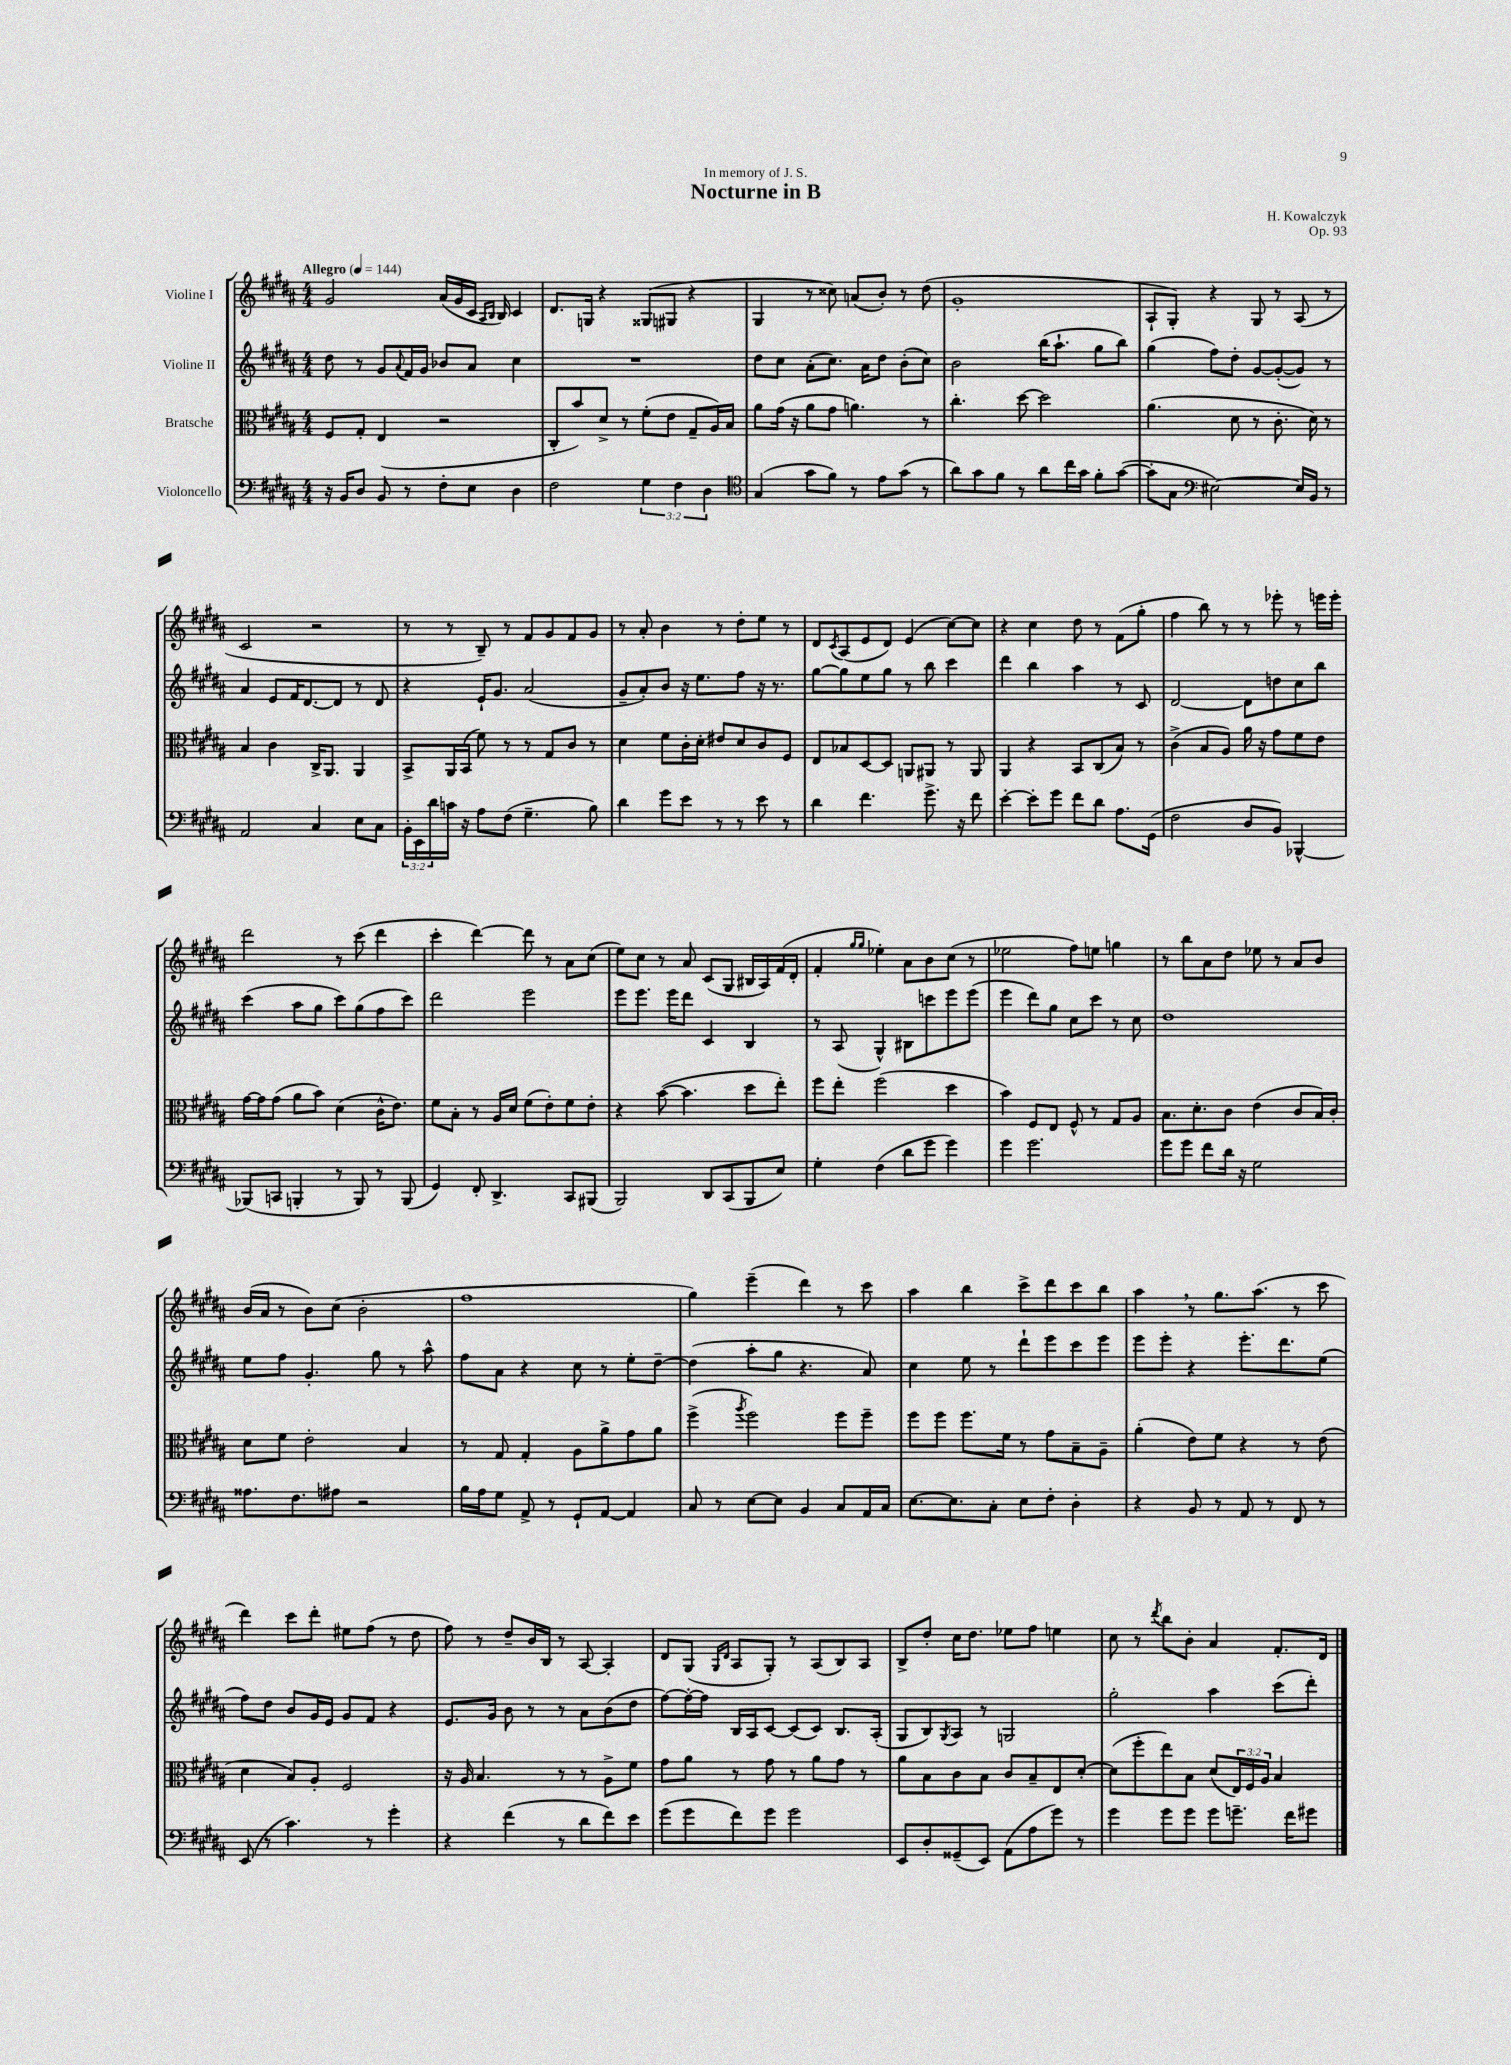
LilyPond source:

\header { title = "Nocturne in B" composer = "H. Kowalczyk" dedication = "In memory of J. S." opus = "Op. 93" }
<<
\new StaffGroup <<
\new Staff = "s0" \with { instrumentName = "Violine I" } {
    \clef treble \key b \major \numericTimeSignature \time 4/4 \tempo "Allegro" 4 = 144
    gis'2 ais'16( gis'16 cis'16 \grace { ais16 b16 } b16) cis'4 |
    dis'8. g16 r4 gisis8( gis8 r4 |
    gis4 r8 cisis''8) a'8( b'8-.) r8 dis''8( |
    gis'1-. |
    ais8-! gis8-.) r4 gis8 r8 ais8( r8 |
    cis'2 r2 |
    r8 r8 b8--) r8 fis'8 gis'8 fis'8 gis'8 |
    r8 ais'8-. b'4 r8 dis''8-. e''8 r8 |
    dis'8 \acciaccatura { cis'8 } ais8( e'8 dis'8) e'4( cis''8~) cis''8 |
    r4 cis''4 dis''8 r8 fis'8( gis''8-. |
    fis''4 b''8) r8 r8 ees'''8-. r8 e'''16 e'''16-. |
    dis'''2 r8 cis'''8( dis'''4 |
    cis'''4-. dis'''4~) dis'''8 r8 ais'8 cis''8( |
    e''8) cis''8 r8 ais'8 cis'8( gis8 bis16 ais16) fis'16( dis'16-. |
    fis'4-. \grace { gis''16 gis''16 } ees''4-.) ais'8 b'8 cis''8( r8 |
    ees''2 fis''8) e''8 g''4 |
    r8 b''8 ais'8 dis''8 ees''8 r8 ais'8 b'8 |
    b'16( ais'16 r8 b'8) cis''8( b'2-. |
    fis''1 |
    gis''4) e'''4--( dis'''4) r8 cis'''8 |
    ais''4 b''4 cis'''8-> dis'''8 cis'''8 b''8 |
    ais''4 \breathe r8 gis''8. ais''8.( r8 cis'''8 |
    dis'''4) cis'''8 dis'''8-. eis''8 fis''8( r8 dis''8 |
    fis''8) r8 dis''8-- b'16 b16 r8 ais8~ ais4-. |
    dis'8 gis8( \grace { gis16 dis'16 } ais8 gis8-.) r8 ais8( b8) ais8 |
    b8-> dis''8-. cis''16 dis''8. ees''8 fis''8 e''4 |
    cis''8 r8 \acciaccatura { dis'''8 } b''8 b'8-. ais'4 fis'8.-. dis'16 \bar "|." |
}
\new Staff = "s1" \with { instrumentName = "Violine II" } {
    \clef treble \key b \major \numericTimeSignature \time 4/4
    dis''8 r8 gis'8 \appoggiatura { ais'8 } fis'16 gis'16 bes'8 ais'8 cis''4 |
    R1 |
    dis''8 cis''8 ais'8-.( cis''8.) ais'16 dis''8 b'8-.( cis''8) |
    b'2 b''16( ais''8.-! gis''8 b''8) |
    gis''4( fis''8) dis''8-. gis'8~ gis'8~-.( gis'8) r8 |
    ais'4 e'8 fis'16 dis'8.~ dis'8 r8 dis'8 |
    r4 e'16-! gis'8. ais'2( |
    gis'8-- ais'8-.) b'8 r16 e''8. fis''8 r16 r8. |
    gis''8~ gis''8 e''8 gis''8 r8 b''8 cis'''4 |
    dis'''4 b''4 ais''4 r8 cis'8 |
    dis'2~ dis'8 d''8 cis''8 b''8 |
    cis'''4( ais''8 gis''8 cis'''8) gis''8( fis''8 cis'''8) |
    dis'''2 e'''2 |
    e'''8 e'''8. e'''16 dis'''8 cis'4 b4 |
    r8 ais8( gis4-^) bis8 c'''8 e'''8 e'''8( |
    e'''4 dis'''8) gis''8 cis''8 cis'''8 r8 cis''8 |
    dis''1 |
    e''8 fis''8 gis'4.-. gis''8 r8 ais''8-^ |
    fis''8 ais'8 r4 cis''8 r8 e''8-. dis''8~-- |
    dis''4( ais''8-. gis''8 r4. ais'8) |
    cis''4 e''8 r8 dis'''8-! e'''8 cis'''8 e'''8 |
    e'''8 e'''8-. r4 e'''8.-. dis'''8. e''8( |
    fis''8) dis''8 b'8 gis'16 e'16 gis'8 fis'8 r4 |
    e'8. gis'16 b'8 r8 r8 ais'8 b'8( dis''8 |
    fis''8~) fis''16~-. fis''16 b16 ais16 cis'8~ cis'8( cis'8) b8. ais16-.( |
    gis8 b8) \acciaccatura { gis8 } ais8 r8 g2 |
    gis''2-. ais''4 cis'''8( dis'''8-.) \bar "|." |
}
\new Staff = "s2" \with { instrumentName = "Bratsche" } {
    \clef alto \key b \major \numericTimeSignature \time 4/4 \override Staff.TupletNumber.text = #tuplet-number::calc-fraction-text
    fis8 gis8-. e4( r2 |
    cis8-. b'8) dis'8-> r8 fis'8-.( e'8 gis8-- ais16) b16 |
    ais'8 gis'16( r16 ais'8 gis'8 a'4.) r8 |
    cis''4.-. dis''8~ dis''2 |
    ais'4.( dis'8 r8 cis'8.-. dis'16) r8 |
    b4 cis'4 cis16-> ais,8. ais,4 |
    b,8-> ais,16 b,16( fis'8) r8 r8 gis8 cis'8 r8 |
    dis'4 fis'8 cis'16-. dis'16-. eis'8 dis'8 cis'8 fis8 |
    e8 bes8 dis8~ dis8 a,8 ais,8 r8 ais,8 |
    ais,4 r4 b,8 cis8( b8) r8 |
    cis'4->( b8 ais8) ais'16 r16 gis'8 fis'8 e'8 |
    gis'16~ gis'16 gis'8( ais'8 b'8) dis'4( cis'16-^ e'8.) |
    fis'8 b8-. r8 ais16 dis'16 fis'8( e'8-.) fis'8 e'8-. |
    r4 b'8~( b'4. dis''8 e''8-.) |
    fis''8 e''8-. fis''2( dis''4 |
    b'4) fis8 e8 fis8-^ r8 gis8 ais8 |
    b8. dis'8.-. cis'8 e'4( cis'8 b16) cis'16-. |
    dis'8 fis'8 e'2-. b4 |
    r8 gis8 gis4-. ais8 ais'8-> gis'8 ais'8 |
    fis''4->( \acciaccatura { ais''8 } fis''2) fis''8 fis''8-- |
    fis''8 fis''8 fis''8. fis'16 r8 gis'8 b8-- ais8-- |
    ais'4-.( e'8) fis'8 r4 r8 e'8( |
    dis'4 b8) ais8-. fis2 |
    r16 ais16 b4. r8 r8 ais8-> fis'8 |
    gis'8 ais'8 r8 gis'8 r8 ais'8 gis'8 r8 |
    ais'8 b8 cis'8 b8 cis'8 b8-- e8 dis'8~-. |
    dis'8( fis''8-. e''8) b8 dis'8( \tuplet 3/2 { e16) fis16 ais16 } b4 \bar "|." |
}
\new Staff = "s3" \with { instrumentName = "Violoncello" } {
    \clef bass \key b \major \numericTimeSignature \time 4/4 \override Staff.TupletNumber.text = #tuplet-number::calc-fraction-text
    r16 b,16 dis8 b,8 r8 fis8-. e8 dis4 |
    fis2 \tuplet 3/2 { gis4 fis4 dis4 } |
    \clef tenor gis4( gis'8 fis'8) r8 e'8 gis'8( r8 |
    ais'8) gis'8 fis'8 r8 ais'8 cis''16 gis'16 fis'8-. gis'8~( |
    gis'8-. gis8 \clef bass eis2~) eis16 b,16 r8 |
    ais,2 cis4 e8 cis8 |
    \tuplet 3/2 { b,16-. e,16 dis'16 } c'16 r16 ais8 fis8( gis4.-- b8) |
    dis'4 gis'8 e'8 r8 r8 e'8 r8 |
    dis'4 fis'4. gis'8.-> r16 fis'8 |
    e'4~-. e'8-. gis'8 fis'8 dis'8 ais8. gis,16( |
    fis2 dis8 b,8) bes,,4~-^ |
    bes,,8( c,8 b,,4-. r8 b,,8) r8 b,,8( |
    gis,4) fis,8-. dis,4.-> cis,8 bis,,8( |
    b,,2) dis,8 cis,8( b,,8 e8) |
    gis4-. fis4( dis'8 gis'8 gis'4) |
    gis'4 gis'2. |
    gis'8 gis'8 fis'8 dis'16 r16 gis2 |
    aisis8. fis8. ais8 r2 |
    b16 ais16 gis8 ais,8-> r8 gis,8-! ais,8~ ais,4 |
    cis8 r8 e8~ e8 b,4 cis8 ais,16 cis16 |
    e8.~ e8. cis8-. e8 fis8-. dis4-. |
    r4 b,8 r8 ais,8 r8 fis,8 r8 |
    e,8( r8 cis'4.) r8 gis'4-. |
    r4 fis'4( r8 dis'8 fis'8) e'8 |
    gis'8( gis'8 fis'8) gis'8 gis'2 |
    e,8 dis8-. gisis,8--( e,8) ais,8( ais8 gis'8) r8 |
    gis'4 gis'8 gis'8 gis'8 g'8.-- fis'16 gis'8 \bar "|." |
}
>>
>>
\layout { \context { \Score \remove "Bar_number_engraver" } }
